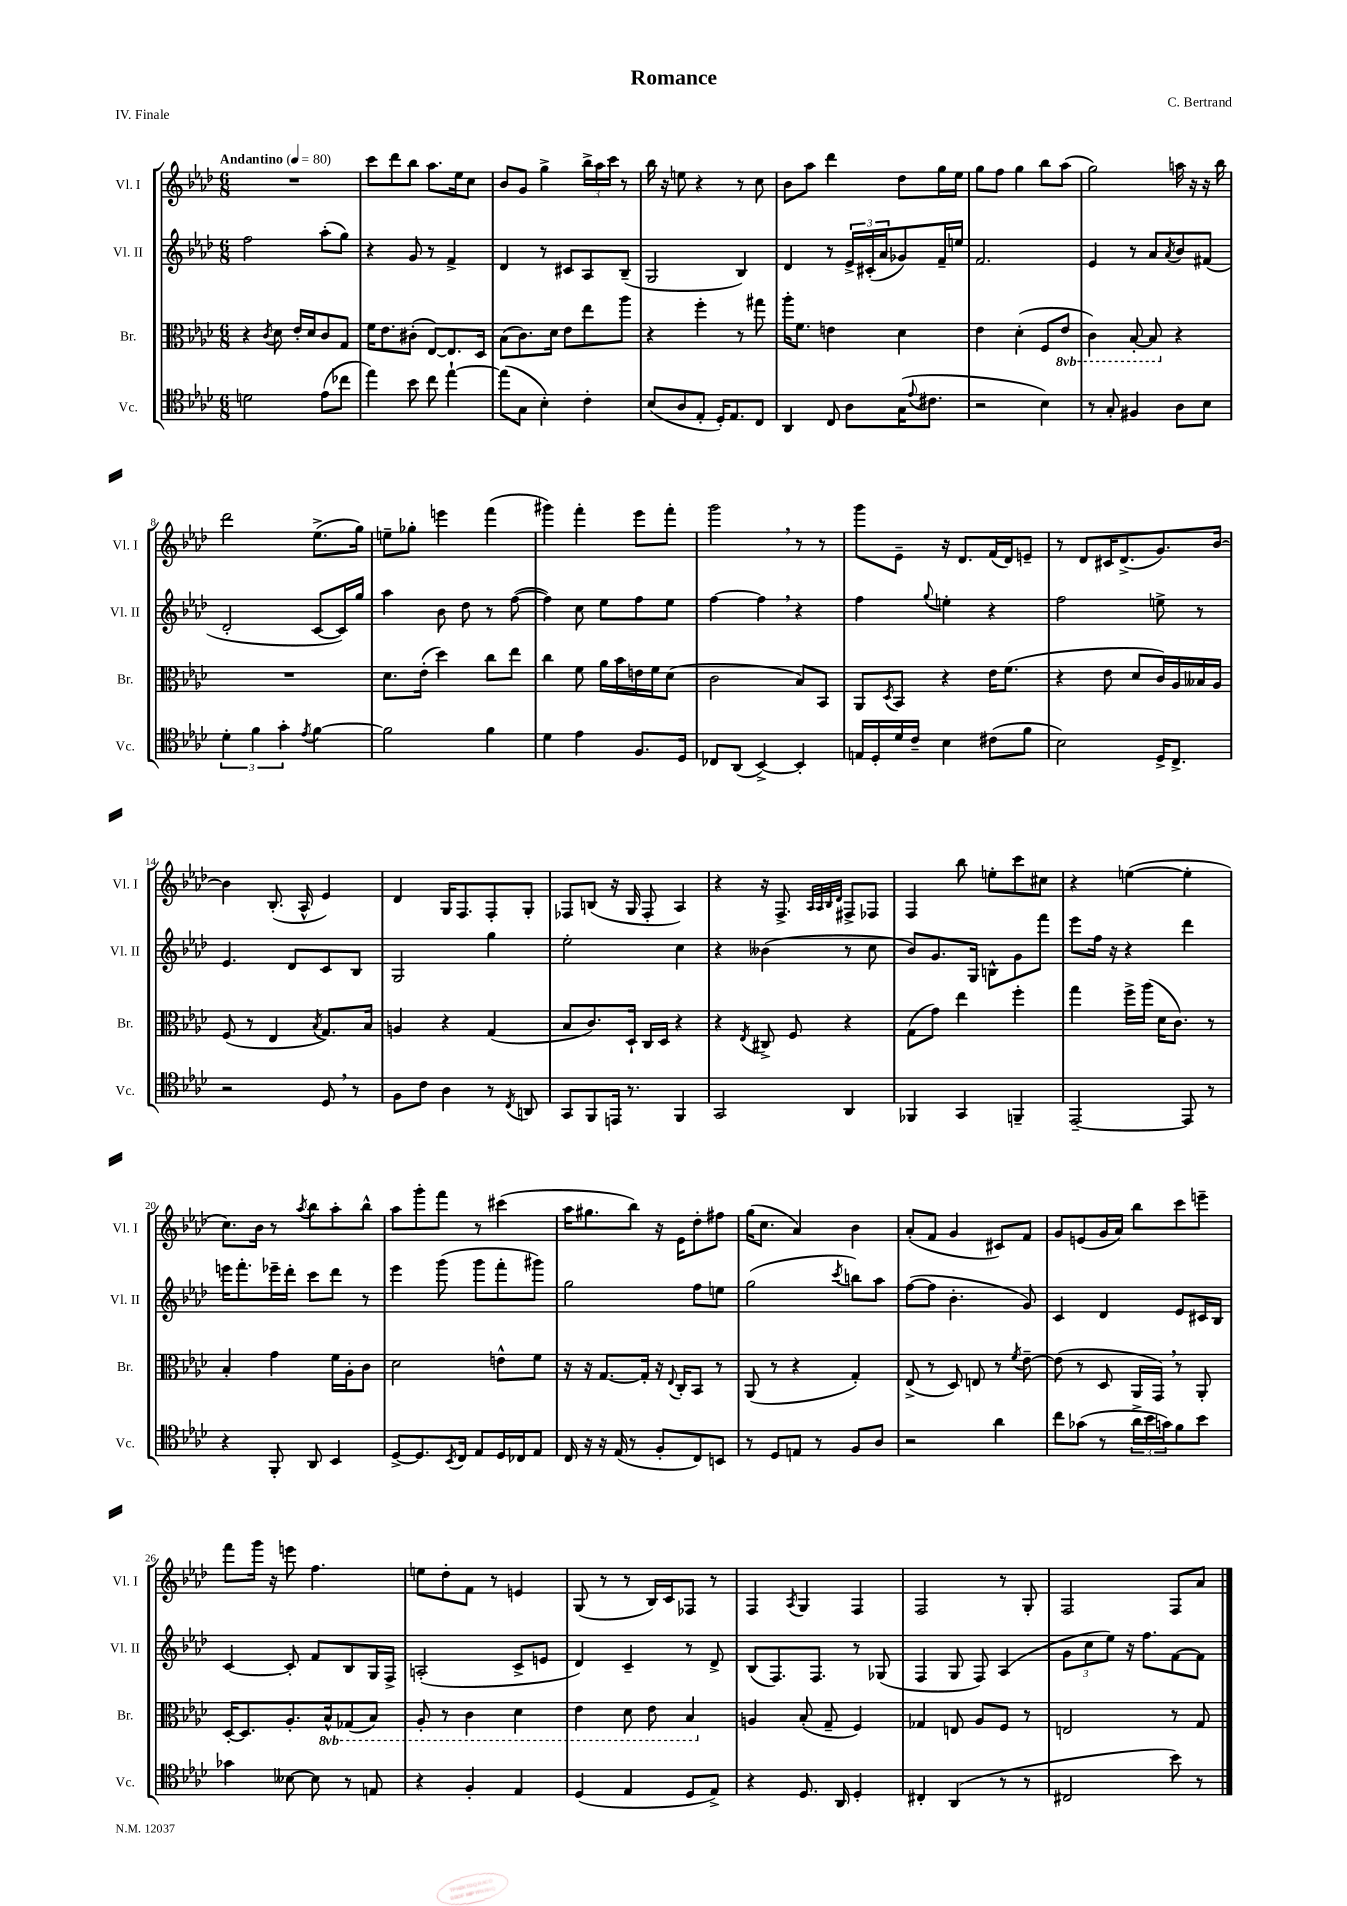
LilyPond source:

\header { title = "Romance" composer = "C. Bertrand" piece = "IV. Finale" }
<<
\new StaffGroup <<
\new Staff = "s0" \with { instrumentName = "Vl. I" shortInstrumentName = "Vl. I" } {
    \clef treble \key aes \major \numericTimeSignature \time 6/8 \tempo "Andantino" 4 = 80
    R2. |
    c'''8 des'''8 bes''8 aes''8. ees''16 c''8 |
    bes'8 g'8 g''4-> \tuplet 3/2 { bes''16-> aes''16 c'''16 } r8 |
    bes''16 r16 e''8 r4 r8 c''8 |
    bes'8 aes''8 des'''4 des''8 g''16 ees''16 |
    g''8 f''8 g''4 bes''8 aes''8( |
    g''2) a''16 r16 r16 bes''16 |
    des'''2 ees''8.->( g''16) |
    e''8-- ges''8-. e'''4 f'''4( |
    gis'''4) f'''4-. ees'''8 f'''8-. |
    g'''2 \breathe r8 r8 |
    g'''8 ees'8-- r16 des'8. f'16( des'16) e'8-- |
    r8 des'8 cis'16 des'8.->( g'8.) bes'16~ |
    bes'4 bes8.-.( aes16-^ ees'4) |
    des'4 g16 f8. f8-. g8-. |
    fes8 b8( r16 g16 fes8-. aes4) |
    r4 r16 f8.-> \grace { aes32 aes32 bes32 des'32 } fis8-> fes8 |
    f4 bes''8 e''8-. c'''8 cis''8 |
    r4 e''4~( e''4-. |
    c''8.) bes'16 r8 \acciaccatura { aes''8 } bes''8 aes''8-. bes''8-^ |
    aes''8 g'''8-. f'''8 r8 cis'''4( |
    aes''16 gis''8. bes''8) r16 ees'16 des''8-. fis''8 |
    g''16( c''8. aes'4) bes'4 |
    aes'8-.( f'8 g'4 cis'8) f'8 |
    g'8 e'8( g'16 aes'16) bes''8 c'''8 e'''8-- |
    f'''8 g'''16 r16 e'''8 f''4. |
    e''8 des''8-. f'8 r8 e'4 |
    g8( r8 r8 bes16) c'16 fes8 r8 |
    f4 \acciaccatura { aes8 } g4 f4 |
    f2 r8 g8-. |
    f2 f8 aes'8 \bar "|." |
}
\new Staff = "s1" \with { instrumentName = "Vl. II" shortInstrumentName = "Vl. II" } {
    \clef treble \key aes \major \numericTimeSignature \time 6/8
    f''2 aes''8-.( g''8) |
    r4 g'8 r8 f'4-> |
    des'4 r8 cis'8 aes8 bes8--( |
    g2 bes4) |
    des'4 r8 \tuplet 3/2 { ees'16-> cis'16-.( aes'16 } ges'8) f'16-- e''16 |
    f'2. |
    ees'4 r8 aes'8 \acciaccatura { aes'8 } bes'8 fis'8( |
    des'2-. c'8~ c'16) g''16 |
    aes''4 bes'8 des''8 r8 f''8~( |
    f''4) c''8 ees''8 f''8 ees''8 |
    f''4~ f''4 \breathe r4 |
    f''4 \appoggiatura { g''8 } e''4-. r4 |
    f''2 e''8-> r8 |
    ees'4. des'8 c'8 bes8 |
    g2 g''4 |
    ees''2-. c''4 |
    r4 beses'4( r8 c''8 |
    bes'8) g'8. g16 b8-^ g'8 f'''8 |
    ees'''8 f''16 r16 r4 des'''4 |
    e'''16 f'''8.-. ees'''16-- des'''16-. c'''8 des'''8 r8 |
    ees'''4 g'''8( g'''8 f'''8-. gis'''8) |
    g''2 f''8 e''8 |
    g''2( \acciaccatura { c'''8 } b''8) aes''8 |
    f''8~( f''8 bes'4.-. g'8) |
    c'4 des'4 ees'8 cis'16 bes16 |
    c'4~ c'8-. f'8 bes8 g16 f16-> |
    a2-.( c'8-> e'8 |
    des'4) c'4-- r8 des'8-> |
    bes8( f8.) f8. r8 ges8( |
    f4 g8 f8) aes4( |
    \tuplet 3/2 { g'8 c''8 ees''8) } r16 f''8. f'8~ f'8 \bar "|." |
}
\new Staff = "s2" \with { instrumentName = "Br." shortInstrumentName = "Br." } {
    \clef alto \key aes \major \numericTimeSignature \time 6/8 \set Staff.ottavationMarkups = #ottavation-simple-ordinals
    r4 \acciaccatura { c'8 } des'8 ees'16-. des'16 c'8 g8 |
    f'16 ees'8. cis'8-.( ees8~) ees8. des16 |
    bes8( c'8.) des'16 ees'8 ees''8 aes''8 |
    r4 f''4-. r8 gis''8 |
    aes''16-. f'8. e'4 des'4 |
    ees'4 des'4-.( f8 \ottava #-1 ees8 |
    c4) bes,8~-. bes,8 \ottava #0 r4 |
    R2. |
    des'8. ees'16-.( des''4) c''8 ees''8 |
    c''4 f'8 aes'16 bes'16 e'16 f'16 des'8( |
    c'2 bes8) bes,8 |
    aes,8 \acciaccatura { des8 } bes,8 r4 ees'16 f'8.( |
    r4 ees'8 des'8 c'16) aes16 beses16 aes16 |
    f8( r8 ees4 \acciaccatura { bes8 } g8.) bes16 |
    a4 r4 g4( |
    bes8 c'8.) des16-! c16 des16 r4 |
    r4 \acciaccatura { ees8 } cis8-> f8 r4 |
    g8( g'8) ees''4 f''4-. |
    g''4 f''16-> aes''16( des'16 c'8.) r8 |
    bes4-. g'4 f'16 aes16-. c'8 |
    des'2 e'8-^ f'8 |
    r16 r16 g8.~ g16-. r16 \appoggiatura { ees8 } c16-. bes,8 r8 |
    aes,8( r8 r4 g4-.) |
    ees8->( r8 des8) e8 r8 \acciaccatura { f'8 } ees'8~-- |
    ees'8( r8 des8 aes,16 g,16) \breathe r8 aes,8-. |
    des16~-. des8. aes8.-. \ottava #-1 bes,16-^ ges,8( bes,8) |
    aes,8-. r8 c4 des4 |
    ees4 des8 ees8 bes,4 \ottava #0 |
    a4 bes8-.( g8-- f4) |
    ges4 e8 aes8 f8 r8 |
    e2 r8 g8 \bar "|." |
}
\new Staff = "s3" \with { instrumentName = "Vc." shortInstrumentName = "Vc." } {
    \clef tenor \key aes \major \numericTimeSignature \time 6/8
    d'2 ees'8( ces''8 |
    ees''4) bes'8 c''8 ees''4~-! |
    ees''8( g8 bes4-.) c'4-. |
    bes8( aes8 ees8-. des16-.) ees8. c8 |
    aes,4 c8 aes8 g16( \appoggiatura { ees'8 } cis'8. |
    r2 bes4) |
    r8 g8-. fis4 aes8 bes8 |
    \tuplet 3/2 { des'4-. f'4 g'4-. } \acciaccatura { ees'8 } f'4~ |
    f'2 f'4 |
    des'4 ees'4 f8. des16 |
    ces8 aes,8( bes,4~->) bes,4-. |
    e16 des16-. des'16 c'16-- bes4 cis'8( f'8 |
    bes2) des16-> c8.-> |
    r2 des8 \breathe r8 |
    f8 c'8 aes4 r8 \acciaccatura { c8 } a,8 |
    g,8 f,8 e,16 r8. f,4 |
    g,2 aes,4 |
    fes,4 g,4 f,4-- |
    ees,2~-- ees,8 r8 |
    r4 f,8-. aes,8 bes,4 |
    des8~-> des8. \acciaccatura { bes,8 } c16 ees8 des16 ces16 ees8 |
    c16 r16 r16 ees16( r8 f8-. c8) b,8 |
    r8 des8 e8 r8 f8 aes8 |
    r2 aes'4 |
    c''8 ges'8( r8 \tuplet 3/2 { aes'16-> bes'16 g'16) } f'8 bes'8 |
    ges'4 beses8~ beses8 r8 e8 |
    r4 f4-. ees4 |
    des4( ees4 des8 ees8->) |
    r4 des8. aes,16 des4-. |
    cis4-. aes,4( r8 r8 |
    cis2 bes'8) r8 \bar "|." |
}
>>
>>
